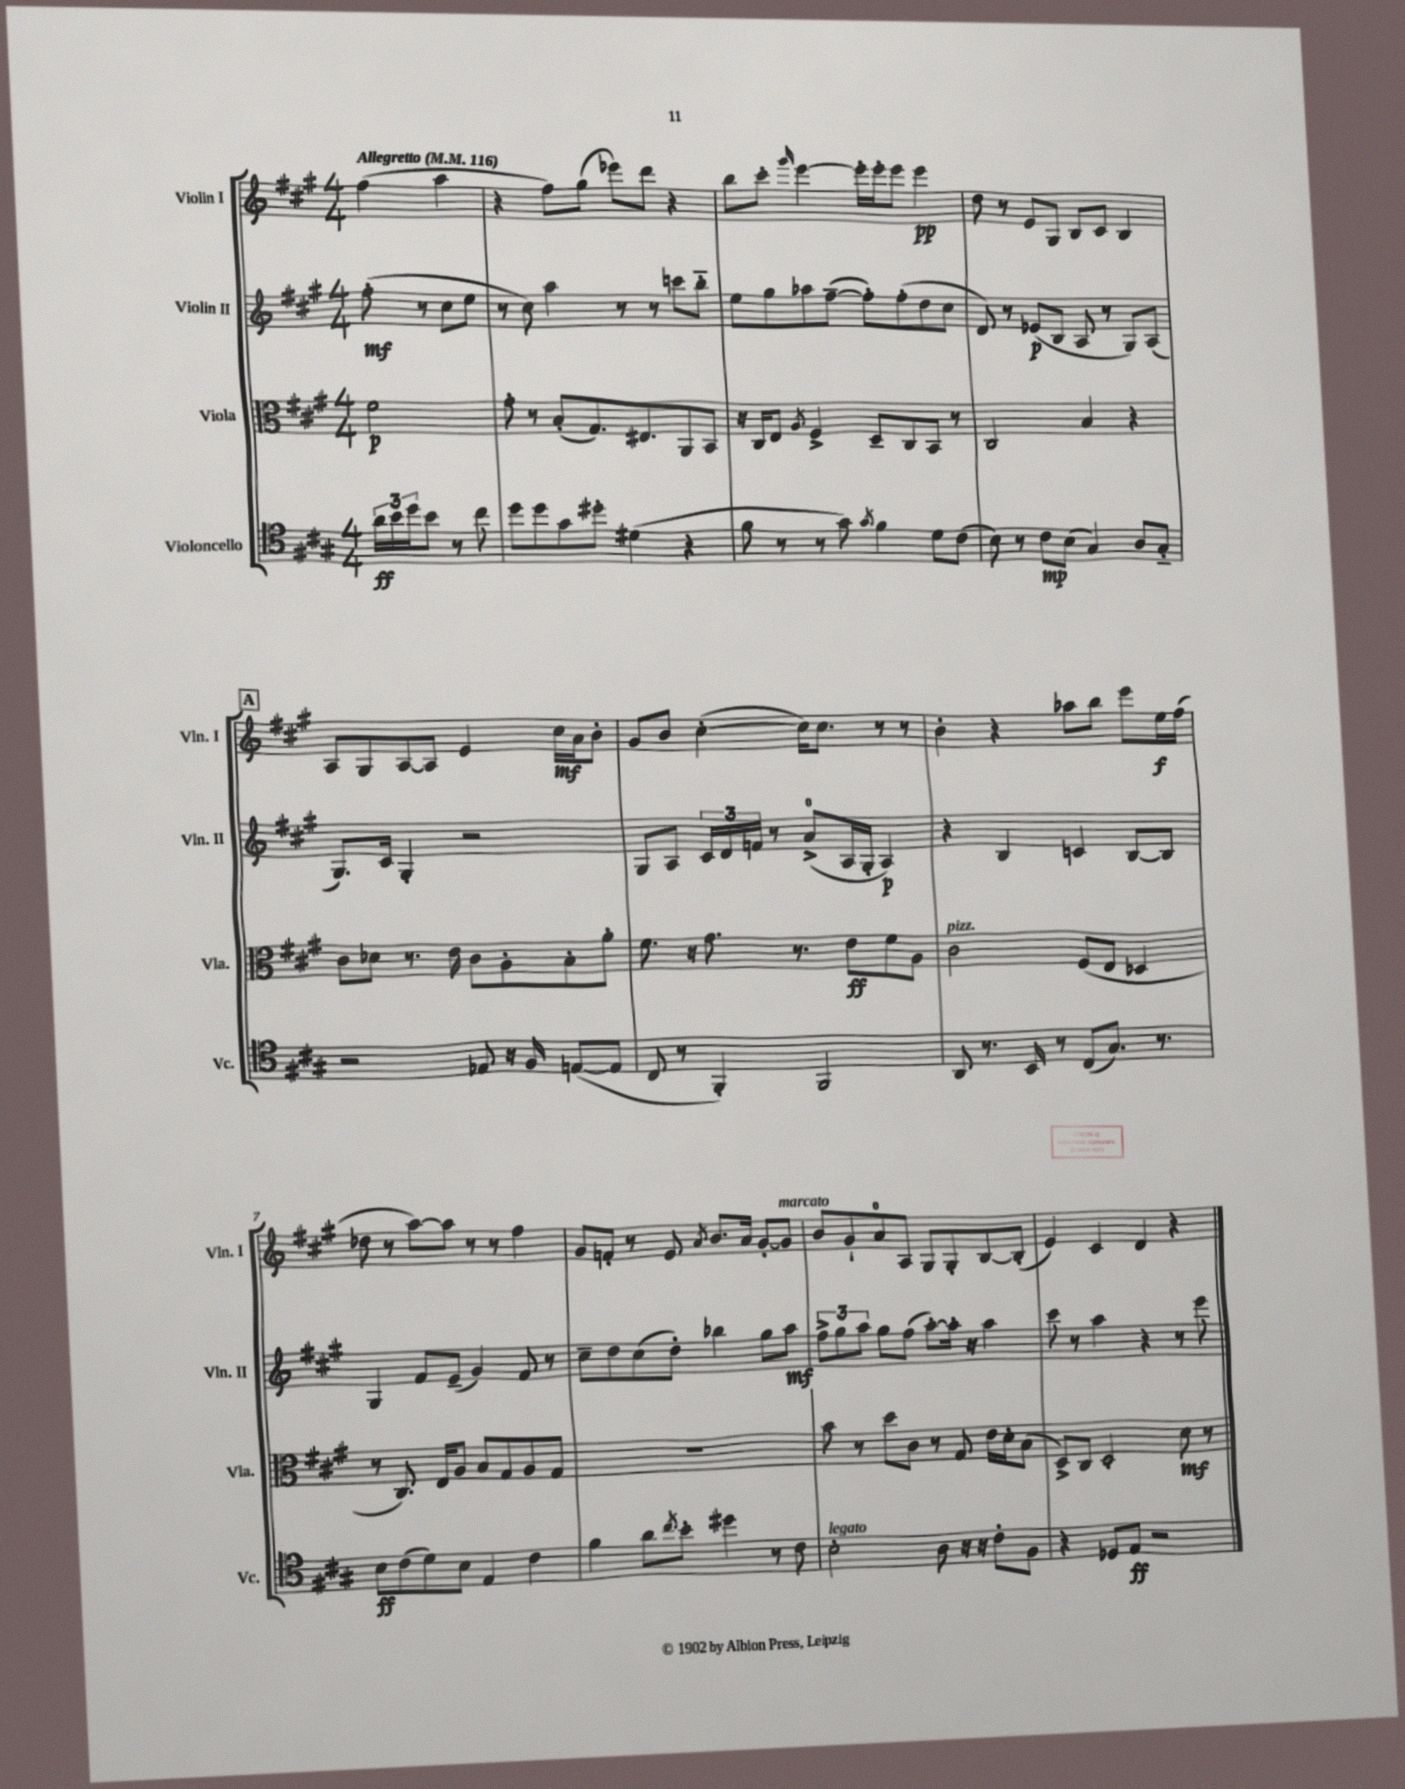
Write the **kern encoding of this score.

**kern	**kern	**kern	**kern
*staff4	*staff3	*staff2	*staff1
*clefC4	*clefC3	*clefG2	*clefG2
*k[f#c#g#]	*k[f#c#g#]	*k[f#c#g#]	*k[f#c#g#]
*M4/4	*M4/4	*M4/4	*M4/4
*MM116	*MM116	*MM116	*MM116
24a	2f#	(8ff#'	(4ff#
24b	.	.	.
24dd	.	.	.
8b	.	8r	.
8r	.	8cc#	4aa
8cc#	.	8ee	.
=	=	=	=
8dd	8g#'	8r	4r
8dd	8r	8cc#)	.
8g#	(8B'	4aa	8ff#)
8dd#'	8.G#)	.	(8gg#
(4d#	.	8r	8eee-)
.	8.E#	.	.
.	.	8r	8ddd
4r	8AA	8ccc	4r
.	8BB	8bb'~	.
=	=	=	=
8f#	16r	8ee	8bb
.	16C#	.	.
8r	8E	8gg#	8ccc#'
.	8qA	.	16qqggg#
8r	4F#^	8aa-	[4eee
8g#)	.	([8ff#~	.
8qg#	.	.	.
4f#	8D~	8ff#'])	16eee']
.	.	.	16eee'
.	8C#	(8ff#'	8eee
8d	8BB	8dd	4eee
(8c#	8r	8cc#	.
=	=	=	=
8B)	2C#	8d)	8dd
8r	.	8r	8r
8c#	.	(8e-	8e
(8B	.	8B	8G#
4G#)	4B	8A	8B
.	.	8r	8c#
8A	4r	8G#)	4B
8G#'~	.	(8A	.
=	=	=	=
2r	8c#	8.G#)	8A
.	8d-	.	8G#
.	.	16c#	.
.	8.r	4G#'	[8A
.	.	.	8A]
.	16e	.	.
8E-	8c#	2r	4e
16r	8A'	.	.
16F#	.	.	.
([8E	8B'	.	16cc#
.	.	.	16a
8E]	8a'	.	8b'
=	=	=	=
8C#	8.f#	8G#	8g#
8r	.	8A	8b
.	16r	.	.
4FF#')	8.g#	24c#	([4cc#'
.	.	24d	.
.	.	24f	.
.	.	8r	.
.	8.r	.	.
2FF#	.	(8a^	16cc#])
.	.	.	8.cc#
.	8e	16A	.
.	.	16G#'	.
.	8f#	4A)	8r
.	8A	.	8r
=	=	=	=
8AA	2c#	4r	4b'
8.r	.	.	.
.	.	4B	4r
16BB	.	.	.
8r	.	.	.
(8C#	(8F#	4c	8aa-
8.G#)	8E	.	8bb
.	4D-	[8B	8eee
8.r	.	.	.
.	.	8B]	16ee
.	.	.	(16ff#
=	=	=	=
8B	8r	4G#	8dd-
(8c#	8.C#)	.	8r
8d)	.	8f#	[8aa)
.	16E	.	.
8B	8A	(8e~	8aa]
4E	8B	4g#)	8r
.	8G#	.	8r
4c#	8A	8f#	4ff#
.	8G#	8r	.
=	=	=	=
4f#	1r	8cc#~	8g#
.	.	8dd	8f'
8a	.	(8cc#	8r
8qcc#	.	.	.
8b'	.	8dd')	8e
.	.	.	8qa
4dd#	.	4bb-	8.b
.	.	.	16a
8r	.	8gg#	[8g#'
8c#	.	8aa	8g#]
=	=	=	=
2B'	8b	12ff#^	8b
.	.	12gg#	.
.	8r	.	8g#`
.	.	12aa	.
.	8dd	8gg#	8a
.	8c#	(8ff#	8A
8A	8r	[8aa')	8G#
16r	8G#	16aa']	8G#'
16r	.	16r	.
8c#'	16e	4aa	[8B
.	16d'	.	.
8F#	(8B	.	(8B']
=	=	=	=
4r	8D^)	8ccc#	4e)
.	8C#	8r	.
8D-	2D'	4aa	4c#
8E	.	.	.
2r	.	4r	4d
.	8d	8r	4r
.	8r	8eee	.
==	==	==	==
*-	*-	*-	*-
